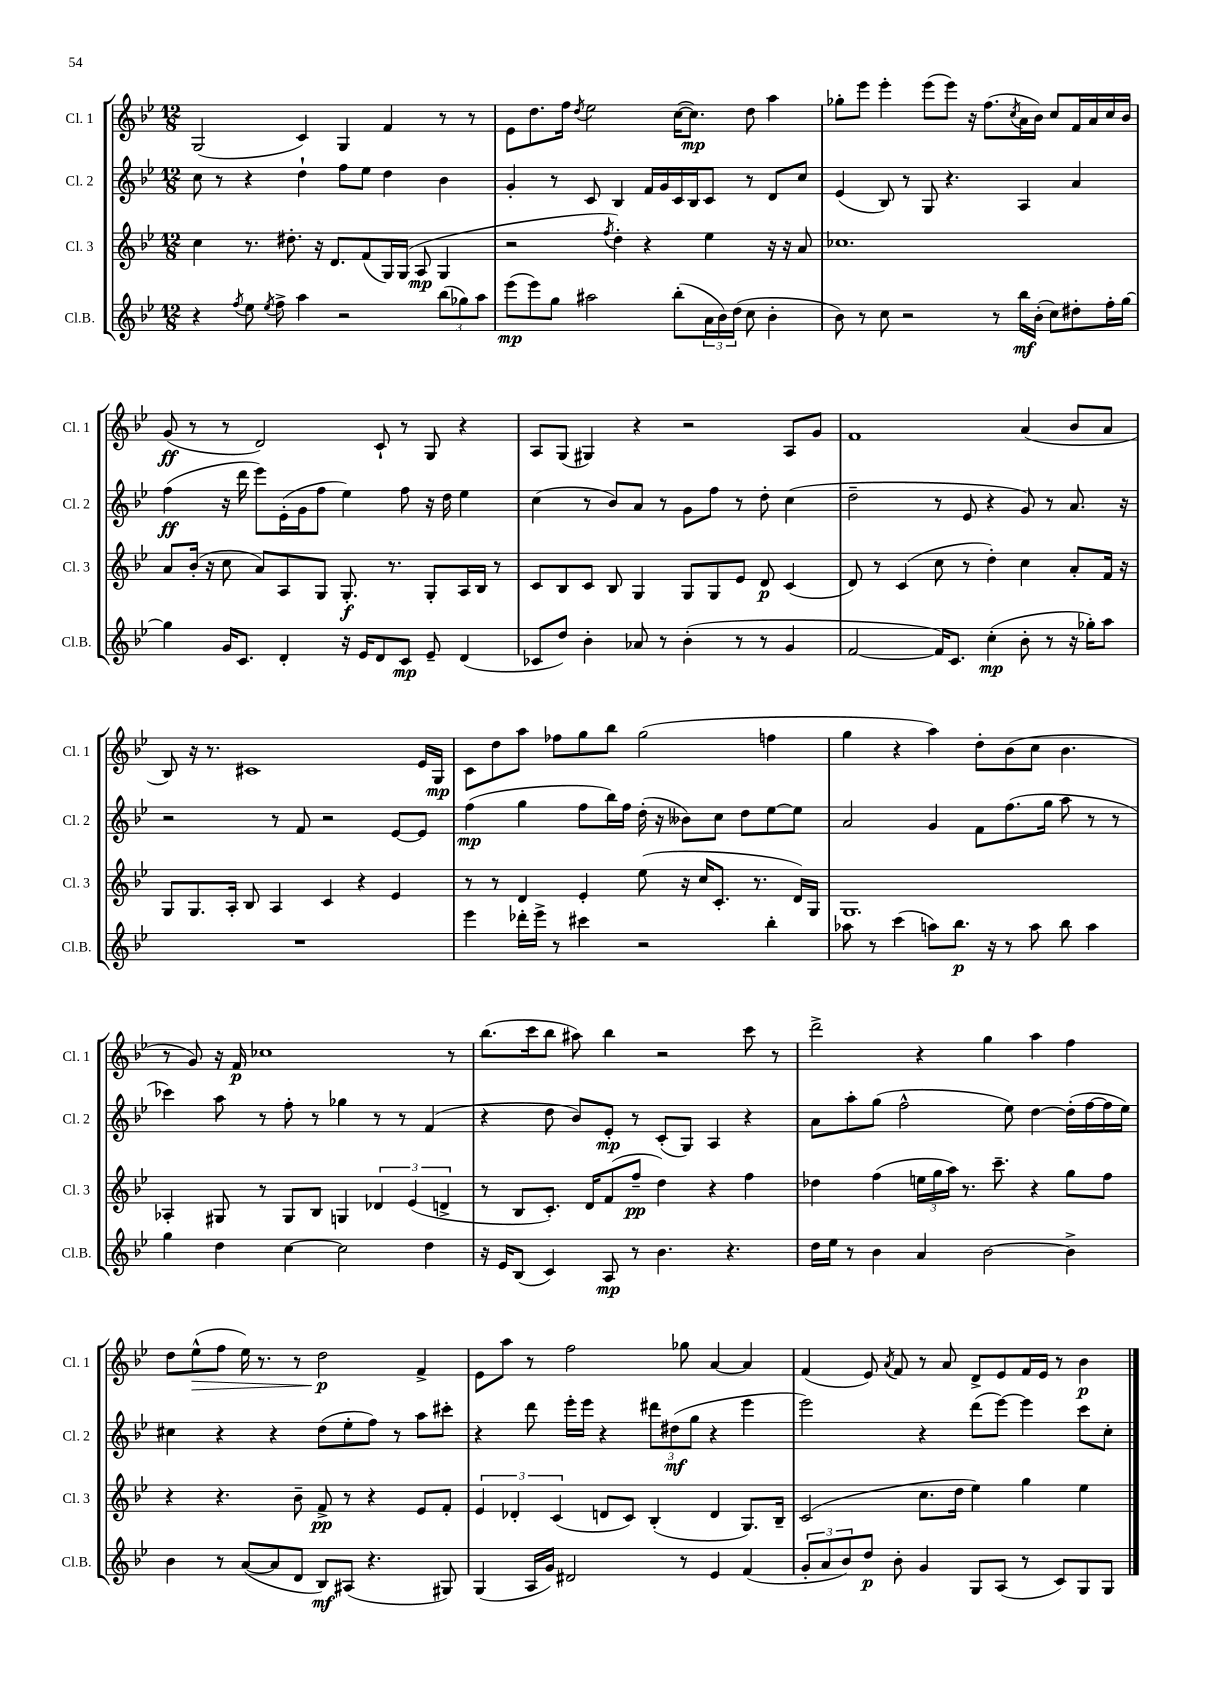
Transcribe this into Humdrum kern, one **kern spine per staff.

**kern	**kern	**kern	**kern
*staff4	*staff3	*staff2	*staff1
*clefG2	*clefG2	*clefG2	*clefG2
*k[b-e-]	*k[b-e-]	*k[b-e-]	*k[b-e-]
*M12/8	*M12/8	*M12/8	*M12/8
4r	4cc	8cc	(2G
.	.	8r	.
8qff	.	.	.
8ee-	8.r	4r	.
8qee-	.	.	.
8ff^	.	.	.
.	8.dd#'	.	.
4aa	.	4dd`	4c)
.	16r	.	.
.	8.d	.	.
2r	.	8ff	4G
.	(8f	8ee-	.
.	16G)	4dd	4f
.	(16G	.	.
.	8A	.	.
(12bb-	4G	4b-	8r
12gg-)	.	.	.
.	.	.	8r
12aa	.	.	.
=	=	=	=
(8eee-	2r	4g'	8e-
8eee-)	.	.	8.dd
8gg	.	8r	.
.	.	.	16ff
.	.	.	8qdd
2aa#	.	8c	2ee-
.	8qff	.	.
.	4dd')	4B-	.
.	4r	16f	.
.	.	16g	.
(8bb-'	.	16c	([16cc
.	.	16B-	8.cc])
24a	4ee-	8c	.
24b-)	.	.	.
(24dd	.	.	.
8cc	.	8r	8dd
4b-'	16r	8d	4aa
.	16r	.	.
.	8a	8cc	.
=	=	=	=
8b-)	1.cc-	(4e-	8gg-'
8r	.	.	8eee-
8cc	.	8B-)	4eee-'
2r	.	8r	.
.	.	8G	(8eee-
.	.	4.r	8eee-)
.	.	.	16r
.	.	.	(8.ff
8r	.	.	.
.	.	.	8qcc
16bb-	.	4A	16a
(16b-'	.	.	16b-)
8cc)	.	.	8cc
8dd#'	.	4a	16f
.	.	.	16a
16ff'	.	.	16cc
[16gg	.	.	16b-
=	=	=	=
4gg]	8a	(4ff	(8g
.	(16b-'	.	8r
.	16r	.	.
16g	8cc	16r	8r
8.c	.	16ddd	.
.	8a)	8eee-)	2d)
4d'	8A	(16e-'	.
.	.	16g	.
.	8G	8ff	.
16r	8.G'	4ee-)	.
16e-	.	.	.
8d	.	.	8c`
.	8.r	.	.
8c	.	8ff	8r
8e-~	8G'	16r	8G
.	.	16dd	.
(4d	16A	4ee-	4r
.	16B-	.	.
.	8r	.	.
=	=	=	=
8c-	8c	(4cc	8A
8dd)	8B-	.	(8G
4b-'	8c	8r	4G#)
.	8B-	8b-)	.
8a-	4G	8a	4r
8r	.	8r	.
(4b-'	8G	8g	2r
.	8G	8ff	.
8r	8e-	8r	.
8r	8d	8dd'	.
4g	(4c	(4cc	8A
.	.	.	8g
=	=	=	=
[2f	8d)	2dd~	1f
.	8r	.	.
.	(4c	.	.
16f])	8cc	8r	.
8.c	.	.	.
.	8r	8e-	.
(4cc'	4dd')	4r	.
8b-'	4cc	8g)	(4a
8r	.	8r	.
16r	8a'	8.a	8b-
16gg-')	.	.	.
8aa	16f	.	8a
.	16r	16r	.
=	=	=	=
1.r	8G	2r	8B-)
.	8.G	.	16r
.	.	.	8.r
.	16A'	.	.
.	8B-	.	1c#
.	4A	8r	.
.	.	8f	.
.	4c	2r	.
.	4r	.	.
.	4e-	[8e-	.
.	.	8e-]	16e-
.	.	.	16G
=	=	=	=
4eee-	8r	(4ff	8c
.	8r	.	8dd
16ddd-'	4d	4gg	8aa
16eee-^	.	.	.
8r	.	.	8ff-
4ccc#	4e-'	8ff	8gg
.	.	16bb-)	8bb-
.	.	16ff	.
2r	(8ee-	(16dd'	(2gg
.	.	16r	.
.	16r	8b--)	.
.	16cc	.	.
.	8.c'	8cc	.
.	.	8dd	.
.	8.r	.	.
4bb-'	.	[8ee-	4ff
.	16d)	8ee-]	.
.	16G	.	.
=	=	=	=
8aa-	1.G	2a	4gg
8r	.	.	.
(4ccc	.	.	4r
8aa)	.	4g	4aa)
8.bb-	.	.	.
.	.	8f	8dd'
16r	.	.	.
8r	.	(8.ff	(8b-
8aa	.	.	8cc
.	.	16gg	.
8bb-	.	8aa	4.b-
4aa	.	8r	.
.	.	8r	.
=	=	=	=
4gg	4A-'	4ccc-)	8r
.	.	.	8g)
4dd	8G#	8aa	16r
.	.	.	16f
.	8r	8r	1cc-
[4cc	8G#	8ff'	.
.	8B-	8r	.
2cc]	4G	4gg-	.
.	6d-	8r	.
.	.	8r	.
.	(6e-	.	.
4dd	.	(4f	.
.	6d^	.	.
.	.	.	8r
=	=	=	=
16r	8r	4r	(8.bb-
16e-	.	.	.
(8B-	8B-	.	.
.	.	.	16ccc
4c)	8.c')	8dd	8bb-
.	.	8b-)	8aa#)
.	16d	.	.
8A	(8f	8e-'	4bb-
8r	8ff~	8r	.
4.b-	4dd)	(8c'	2r
.	.	8G)	.
.	4r	4A	.
4.r	.	.	.
.	4ff	4r	8ccc
.	.	.	8r
=	=	=	=
16dd	4dd-	8a	2ddd^
16ee-	.	.	.
8r	.	8aa'	.
4b-	(4ff	(8gg	.
.	.	2ff^^	.
4a	24ee	.	4r
.	24gg	.	.
.	24aa)	.	.
.	8.r	.	.
[2b-	.	.	4gg
.	8.ccc~	.	.
.	.	8ee-)	.
.	4r	[4dd	4aa
4b-^]	8gg	(16dd']	4ff
.	.	[16ff	.
.	8ff	16ff]	.
.	.	16ee-)	.
=	=	=	=
4b-	4r	4cc#	8dd
.	.	.	(8ee-^^
8r	4.r	4r	8ff
([8a	.	.	16ee-)
.	.	.	8.r
8a]	.	4r	.
8d	8b-~	.	8r
8B-)	8f^	(8dd	2dd
(8A#	8r	8ee-'	.
4.r	4r	8ff)	.
.	.	8r	.
.	8e-	8aa	4f^
8G#)	8f'	8ccc#'	.
=	=	=	=
(4G	6e-	4r	8e-
.	.	.	8aa
.	6d-'	.	.
16A	.	8ddd	8r
16g)	.	.	.
.	(6c	.	.
2d#	.	16eee-'	2ff
.	.	16eee-	.
.	8d	4r	.
.	8c)	.	.
.	(4B-'	12ddd#	.
.	.	(12dd#	.
8r	.	.	8gg-
.	.	12gg	.
4e-	4d	4r	[4a
(4f	8.G)	4eee-	4a]
.	16B-~	.	.
=	=	=	=
12g'	(2c	2eee-)	(4f
12a	.	.	.
12b-)	.	.	.
8dd	.	.	8e-)
.	.	.	8qa
8b-'	.	.	8f
4g	8.cc	4r	8r
.	.	.	8a
.	16dd	.	.
8G	4ee-)	(8ddd	8d^
(8A	.	[8eee-)	8e-
8r	4gg	4eee-]	16f
.	.	.	16e-
8c)	.	.	8r
8G	4ee-	8ccc	4b-
8G	.	8cc'	.
==	==	==	==
*-	*-	*-	*-
